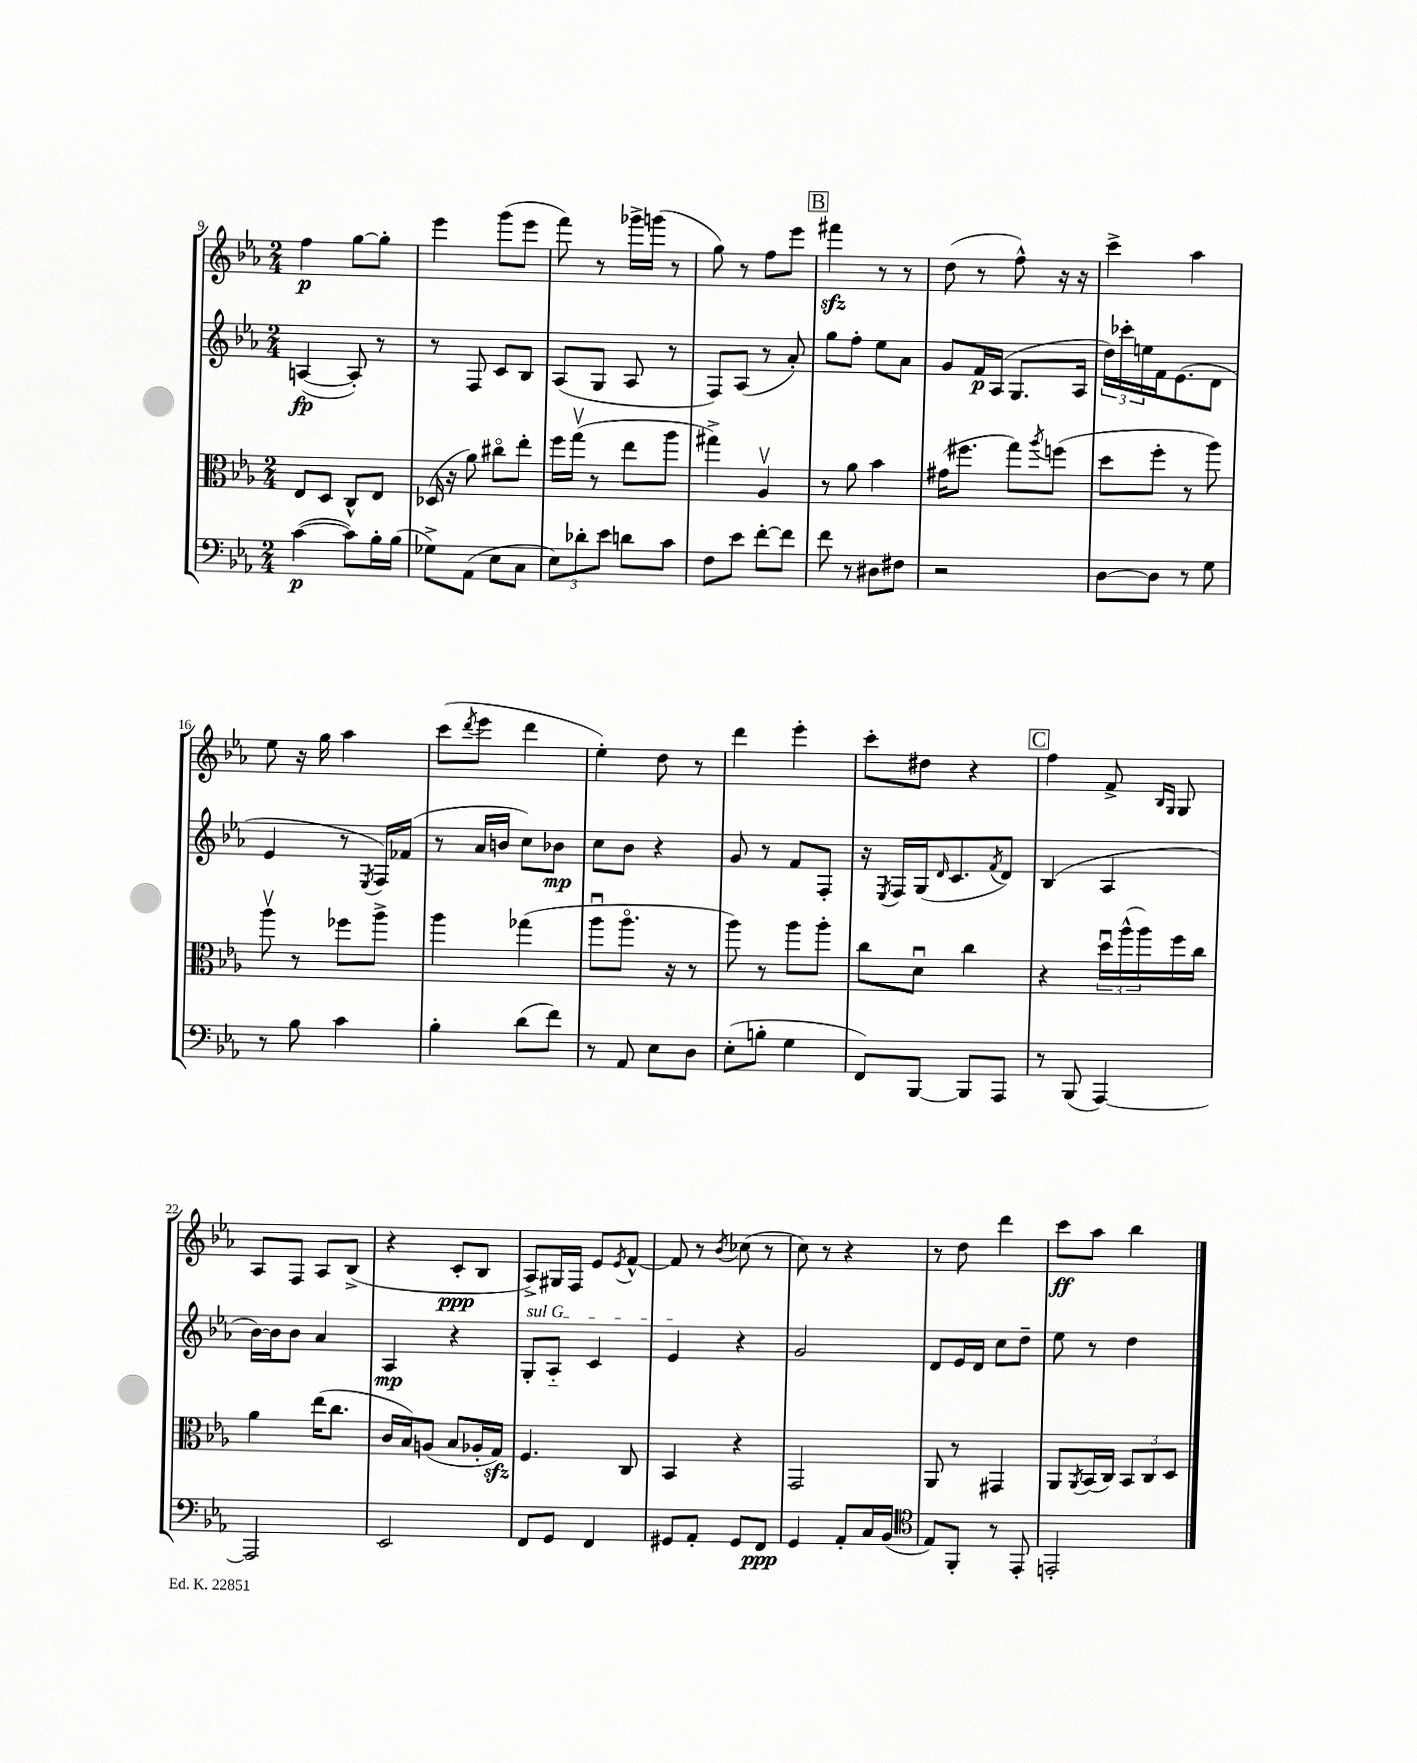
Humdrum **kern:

**kern	**dynam	**kern	**kern	**dynam	**kern	**dynam
*part4	*part4	*part3	*part2	*part2	*part1	*part1
*staff4	*staff4	*staff3	*staff2	*staff2	*staff1	*staff1
*clefF4	*	*clefC3	*clefG2	*	*clefG2	*
*k[b-e-a-]	*	*k[b-e-a-]	*k[b-e-a-]	*	*k[b-e-a-]	*
*M2/4	*	*M2/4	*M2/4	*	*M2/4	*
=9	=9	=9	=9	=9	=9	=9
([4c\	p	8E-/L	([4An/	fp	4ff\	p
.	.	8D/J	.	.	.	.
8c\L])	.	8C^^/L	8A'/])	.	[8gg\L	.
16B-'\L	.	8E-/J	8r	.	8gg'\J]	.
(16B-\JJ	.	.	.	.	.	.
=10	=10	=10	=10	=10	=10	=10
8G-X^\L)	.	(16D-X/	8r	.	4eee-\	.
.	.	16r	.	.	.	.
(8AA-\J	.	8a-\)	8F/	.	.	.
8E-\L	.	8cc#X\L	8c/L	.	(8ggg\L	.
8C\J	.	8ee-'\J	8B-/J	.	8eee-\J	.
=11	=11	=11	=11	=11	=11	=11
12E-\L)	.	16ff\LL	(8A-/L	.	8fff\)	.
.	.	(16ggv\JJ	.	.	.	.
12d-X'\	.	.	.	.	.	.
.	.	8r	8G/J	.	8r	.
12e-\J	.	.	.	.	.	.
8dn\L	.	8ee-\L	8A-/	.	16ggg-X^\LL	.
.	.	.	.	.	(16gggn\JJ	.
8c\J	.	8aa-\J	8r	.	8r	.
=12	=12	=12	=12	=12	=12	=12
8F\L	.	4gg#X^\)	8F/L)	.	8gg\)	.
8e-\J	.	.	(8A-/J	.	8r	.
[8f'\L	.	4A-v/	8r	.	8ff\L	.
8f\J]	.	.	8a-'/)	.	8eee-\J	.
!!LO:REH:place=s1:t=B
=13	=13	=13	=13	=13	=13	=13
8f\	.	8r	8gg\L	.	4fff#Xzz\	.
8r	.	8a-\	8ff'\J	.	.	.
8D#X\L	.	4b-\	8ee-\L	.	8r	.
8F#X\J	.	.	8a-\J	.	8r	.
=14	=14	=14	=14	=14	=14	=14
2r	.	(16g#X\KL	8g/L	.	(8dd\	.
.	.	8.ff#X\J	.	.	.	.
.	.	.	16f/L	p	8r	.
.	.	.	(16A-/JJ	.	.	.
.	.	8gg\L)	8.G/L	.	8ff^^\)	.
.	.	8qaa-/	.	.	.	.
.	.	(8ffn\J	.	.	16r	.
.	.	.	16A-/Jk	.	16r	.
=15	=15	=15	=15	=15	=15	=15
[8D\L	.	8dd\L	24dd\LL)	.	4ccc^\	.
.	.	.	24ccc-X'\	.	.	.
.	.	.	24een\	.	.	.
8D\J]	.	8ff'\J	16f\J	.	.	.
.	.	.	(8.e-\	.	.	.
8r	.	8r	.	.	4aa-\	.
8G\	.	8aa-\)	8d\J	.	.	.
!!LO:LB:g=z
=16	=16	=16	=16	=16	=16	=16
8r	.	8aa-v\	4e-/	.	8ee-\	.
8B-\	.	8r	.	.	16r	.
.	.	.	.	.	16gg\	.
4c\	.	8ff-X\L	8r	.	4aa-\	.
.	.	.	8qE-/	.	.	.
.	.	8aa-^\J	16F/LL)	.	.	.
.	.	.	(16f-X/JJ	.	.	.
=17	=17	=17	=17	=17	=17	=17
4B-'\	.	4aa-\	8r	.	(8ccc\L	.
.	.	.	.	.	8qddd/	.
.	.	.	16a-/LL	.	8eee-\J	.
.	.	.	16bn/JJ	.	.	.
(8d\L	.	(4gg-X\	8cc\L)	.	4ddd\	.
8f\J)	.	.	8b-X\J	mp	.	.
=18	=18	=18	=18	=18	=18	=18
8r	.	8aa-u\L	8cc\L	.	4ee-'\)	.
8AA-/	.	8.aa-\J	8b-\J	.	.	.
8E-\L	.	.	4r	.	8dd\	.
.	.	16r	.	.	.	.
8D\J	.	8r	.	.	8r	.
=19	=19	=19	=19	=19	=19	=19
(8E-'\L	.	8aa-\)	8g/	.	4ddd\	.
8Bn'\J	.	8r	8r	.	.	.
4G\	.	8aa-\L	8f/L	.	4eee-'\	.
.	.	8aa-'\J	8F'/J	.	.	.
=20	=20	=20	=20	=20	=20	=20
8FF/L)	.	8cc\L	16r	.	8ccc'\L	.
.	.	.	8qE-/	.	.	.
.	.	.	16F/LL	.	.	.
[8BBB-/J	.	8du\J	(16G/J	.	8dd#X\J	.
.	.	.	16qqd/	.	.	.
.	.	.	8.c/	.	.	.
8BBB-/L]	.	4cc\	.	.	4r	.
.	.	.	8qf/	.	.	.
8AAA-/J	.	.	8d/J)	.	.	.
!!LO:REH:place=s1:t=C
=21	=21	=21	=21	=21	=21	=21
8r	.	4r	(4B-/	.	4ff\	.
(8BBB-/	.	.	.	.	.	.
[4AAA-/)	.	24ddu\LL	4A-/	.	8f^/	.
.	.	(24aa-^^\	.	.	.	.
.	.	24aa-\)	.	.	.	.
.	.	.	.	.	16qqB-/LL	.
.	.	.	.	.	16qqG/JJ	.
.	.	16ff\	.	.	8G/	.
.	.	16cc\JJ	.	.	.	.
!!LO:LB:g=z
=22	=22	=22	=22	=22	=22	=22
2AAA-/]	.	4a-\	[16b-\LL)	.	8A-/L	.
.	.	.	16b-\J]	.	.	.
.	.	.	8b-\J	.	8F/J	.
.	.	(16ee-\KL	4a-/	.	8A-/L	.
.	.	8.cc\J	.	.	.	.
.	.	.	.	.	(8B-^/J	.
=23	=23	=23	=23	=23	=23	=23
2EE-/	.	16c/LL	4A-/	mp	4r	.
.	.	16B-/J)	.	.	.	.
.	.	(8An/J	.	.	.	.
.	.	8B-/L	4r	.	8c'/L	ppp
.	.	16A-X'/L	.	.	8B-/J	.
.	.	16Gzz/JJ)	.	.	.	.
=24	=24	=24	=24	=24	=24	=24
!	!	!	!LO:TX:a:i:t=sul G	!	!	!
8FF/L	.	4.F/	8G'/L	.	8A-^/L)	.
8GG/J	.	.	8A-/J	.	16G#X/L	.
.	.	.	.	.	16F/JJ	.
4FF/	.	.	4c/	.	8e-/L	.
.	.	.	.	.	8qe-/	.
.	.	8C/	.	.	[8f^^/J	.
=25	=25	=25	=25	=25	=25	=25
8GG#X/L	.	4BB-/	4e-/	.	8f/]	.
8AA-'/J	.	.	.	.	8r	.
.	.	.	.	.	8qb-/	.
8GG#/L	.	4r	4r	.	(8cc-X\	.
8FF/J	ppp	.	.	.	8r	.
=26	=26	=26	=26	=26	=26	=26
4GG/	.	2GG/	2g/	.	8cc\)	.
.	.	.	.	.	8r	.
8AA-'/L	.	.	.	.	4r	.
16C/L	.	.	.	.	.	.
(16BB-/JJ	.	.	.	.	.	.
=27	=27	=27	=27	=27	=27	=27
*clefC4	*	*	*	*	*	*
8E-/L)	.	8AA-/	8d/L	.	8r	.
8FF'/J	.	8r	16e-/L	.	8dd\	.
.	.	.	16d/JJ	.	.	.
8r	.	4GG#X/	8cc\L	.	4ddd\	.
8EE-'/	.	.	8dd~\J	.	.	.
=28	=28	=28	=28	=28	=28	=28
2EEn'/	.	8AA-/L	8ee-\	.	8ccc\L	ff
.	.	8qAA-/	.	.	.	.
.	.	(16BB-/L	8r	.	8aa-\J	.
.	.	16C/JJ)	.	.	.	.
.	.	12BB-/L	4dd\	.	4bb-\	.
.	.	12C/	.	.	.	.
.	.	12D/J	.	.	.	.
==	==	==	==	==	==	==
*-	*-	*-	*-	*-	*-	*-
